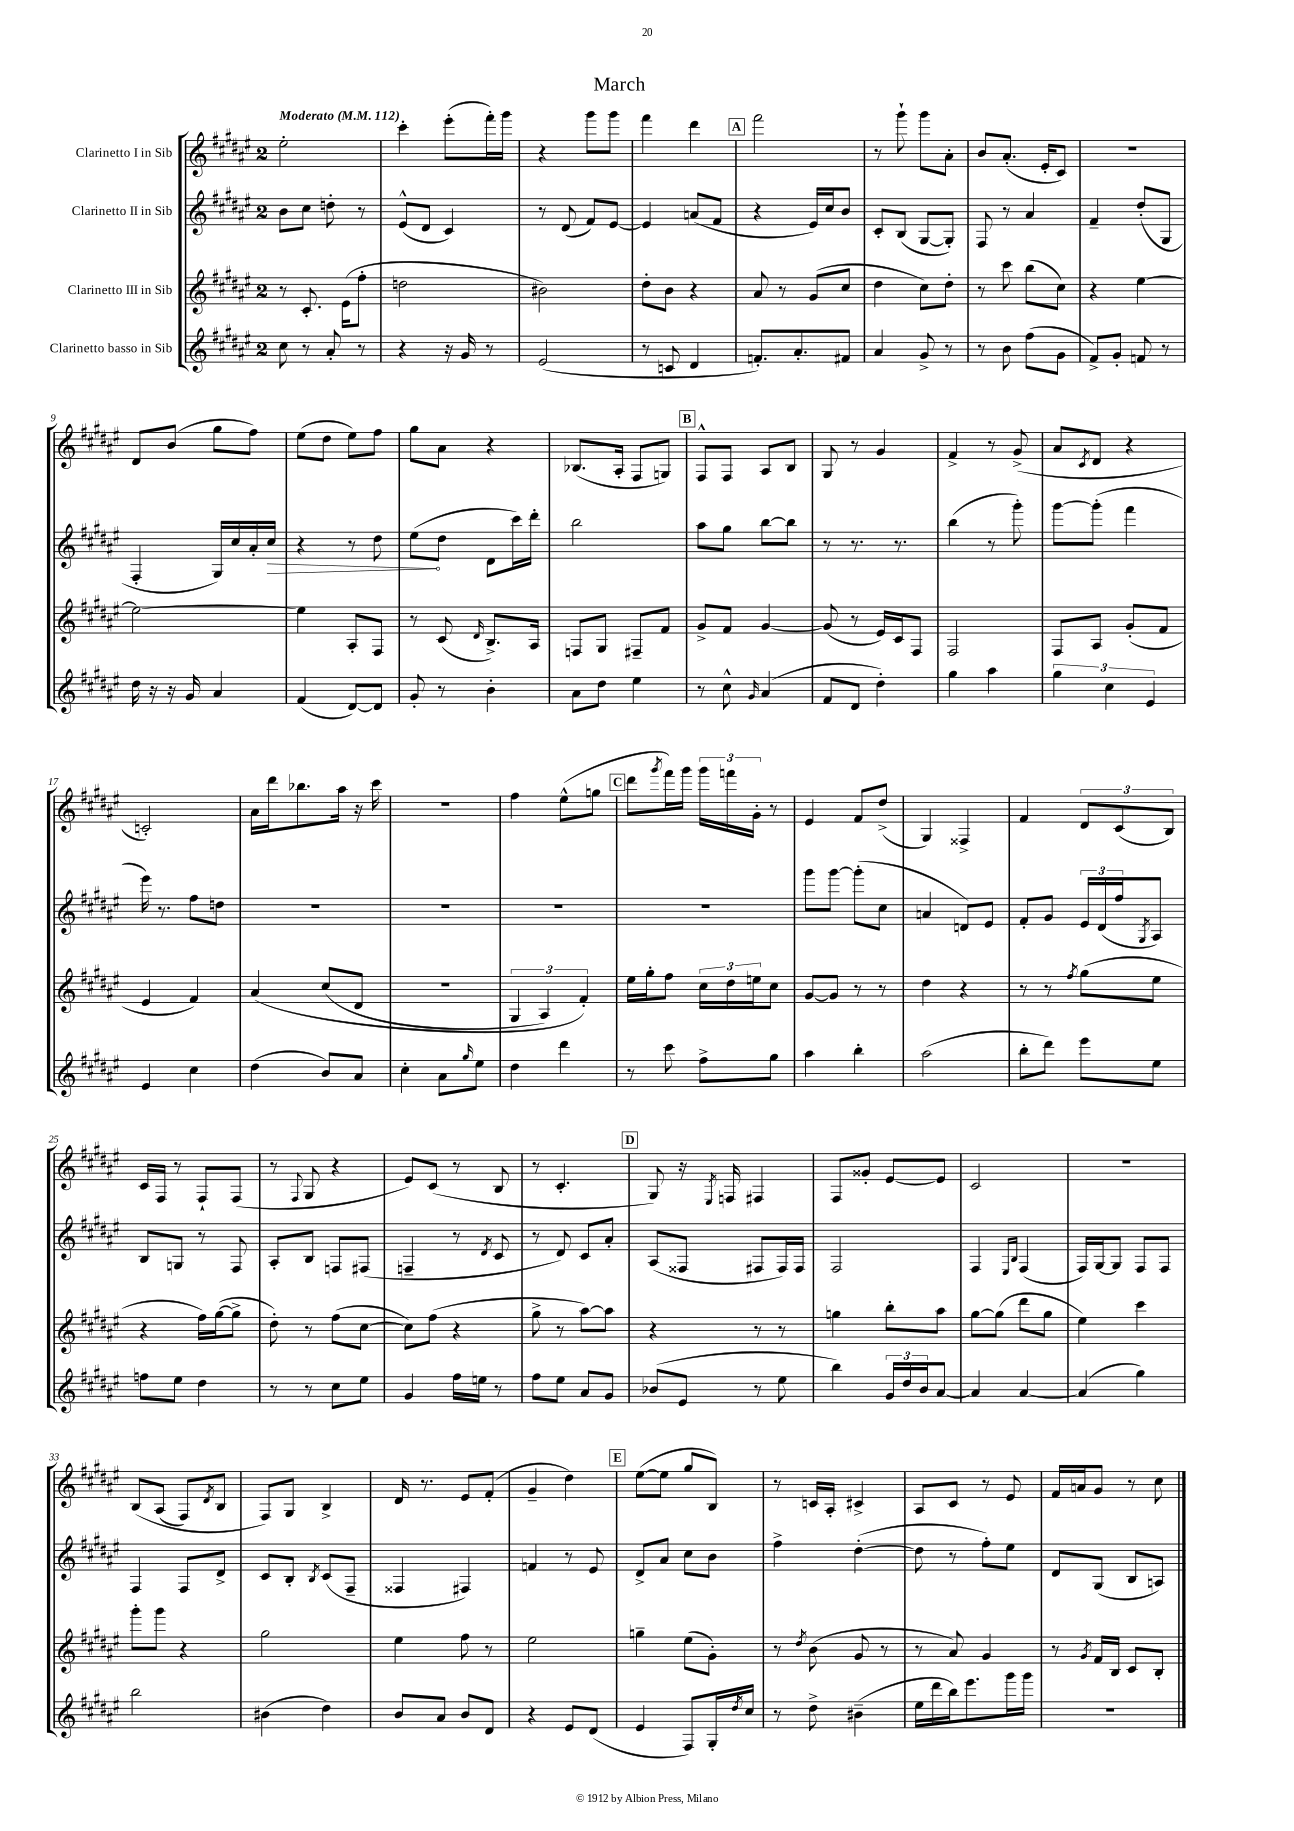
\header { title = "March" }
<<
\new StaffGroup <<
\new Staff = "s0" \with { instrumentName = "Clarinetto I in Sib" } {
    \clef treble \key fis \major \once \override Staff.TimeSignature.style = #'single-digit \time 2/4 \tempo "Moderato" 4 = 112
    eis''2-. |
    cis'''4-. eis'''8-.( fis'''16-.) gis'''16 |
    r4 gis'''8 gis'''8 |
    fis'''4 dis'''4 |
    \mark \markup { \box "A" } fis'''2 |
    r8 gis'''8-! gis'''8 ais'8-. |
    b'8 ais'8.-.( eis'16-. cis'8) |
    r2 |
    dis'8 b'8( gis''8 fis''8) |
    eis''8( dis''8 eis''8) fis''8 |
    gis''8 ais'8 r4 |
    bes8.( ais16-. fis8 g8) |
    \mark \markup { \box "B" } fis8-^ fis8 ais8 b8 |
    gis8 r8 gis'4 |
    fis'4-> r8 gis'8->( |
    ais'8 \acciaccatura { cis'8 } dis'8 r4 |
    c'2-.) |
    ais'16 dis'''16 bes''8. ais''16 r16 cis'''16 |
    r2 |
    fis''4 eis''8-^( g''8 |
    \mark \markup { \box "C" } dis'''8 \acciaccatura { gis'''8 } fis'''16) gis'''16 \tuplet 3/2 { gis'''16 f'''16 gis'16-. } r8 |
    eis'4 fis'8 dis''8->( |
    gis4) fisis4-> |
    fis'4 \tuplet 3/2 { dis'8 cis'8( b8) } |
    cis'16 fis16 r8 fis8-! fis8( |
    r8 \appoggiatura { fis8 } gis8 r4 |
    eis'8) cis'8( r8 b8 |
    r8 cis'4.-. |
    \mark \markup { \box "D" } gis8) r16 \acciaccatura { eis8 } f16 fis4 |
    fis8 gisis'8-. eis'8~ eis'8 |
    cis'2 |
    r2 |
    b8\( ais8( fis8) \acciaccatura { dis'8 } b8 |
    fis8\) gis8 b4-> |
    dis'16 r8. eis'8 fis'8-.( |
    gis'4-- dis''4) |
    \mark \markup { \box "E" } eis''8~( eis''8 gis''8 b8) |
    r8 c'16 ais16-. cis'4-> |
    ais8 cis'8 r8 eis'8 |
    fis'16 a'16 gis'8 r8 cis''8 \bar "|." |
}
\new Staff = "s1" \with { instrumentName = "Clarinetto II in Sib" } {
    \clef treble \key fis \major \once \override Staff.TimeSignature.style = #'single-digit \time 2/4
    b'8 cis''8 d''8-. r8 |
    eis'8-^( dis'8 cis'4) |
    r8 dis'8( fis'8) eis'8~ |
    eis'4 a'8( fis'8 |
    \mark \markup { \box "A" } r4 eis'16) cis''16 b'8 |
    cis'8-. b8( gis8~ gis8-.) |
    fis8 r8 ais'4 |
    fis'4-- dis''8-.( gis8 |
    fis4-. gis16) cis''16 ais'16-. \once \override Hairpin.circled-tip = ##t cis''16\> |
    r4 r8 dis''8 |
    eis''8\!( dis''8 dis'8 cis'''16) dis'''16-. |
    b''2 |
    \mark \markup { \box "B" } ais''8 gis''8 b''8~ b''8 |
    r8 r8. r8. |
    b''4( r8 gis'''8-.) |
    gis'''8~ gis'''8-.( fis'''4 |
    eis'''16) r8. fis''8 d''8 |
    R2 |
    R2 |
    R2 |
    \mark \markup { \box "C" } R2 |
    gis'''8 gis'''8~ gis'''8-.( cis''8 |
    a'4 d'8) eis'8 |
    fis'8-. gis'8 \tuplet 3/2 { eis'16 dis'16( fis''16 } \acciaccatura { gis8 } ais8) |
    b8 g8 r8 fis8 |
    ais8-. b8 f8 fis8( |
    f4-- r8 \acciaccatura { dis'8 } cis'8 |
    r8 dis'8) cis'8 ais'8-. |
    \mark \markup { \box "D" } ais8( fisis8 fis8 fis16) fis16 |
    fis2 |
    fis4 \grace { eis16 b16 } fis4( |
    fis16) gis16~ gis8 fis8 fis8 |
    fis4 fis8 dis'8-> |
    cis'8 b8-. \acciaccatura { b8 } cis'8( fis8-- |
    fisis4 fis4) |
    f'4 r8 eis'8 |
    \mark \markup { \box "E" } dis'8-> ais'8 cis''8 b'8 |
    fis''4-> dis''4~-.( |
    dis''8 r8 fis''8-.) eis''8 |
    dis'8 gis8( b8 a8) \bar "|." |
}
\new Staff = "s2" \with { instrumentName = "Clarinetto III in Sib" } {
    \clef treble \key fis \major \once \override Staff.TimeSignature.style = #'single-digit \time 2/4
    r8 cis'8.-. eis'16( fis''8-. |
    d''2 |
    bis'2) |
    dis''8-. b'8 r4 |
    \mark \markup { \box "A" } ais'8 r8 gis'8( cis''8 |
    dis''4 cis''8) dis''8-. |
    r8 cis'''8 b''8( cis''8) |
    r4 eis''4~ |
    eis''2~ |
    eis''4 ais8-. fis8 |
    r8 cis'8( \grace { dis'16 } b8.->) ais16 |
    f8 gis8 fis8-- fis'8 |
    \mark \markup { \box "B" } gis'8-> fis'8 gis'4~ |
    gis'8( r8 eis'16) cis'16 fis8 |
    fis2 |
    fis8 ais8 gis'8-.( fis'8 |
    eis'4 fis'4) |
    ais'4\( cis''8( dis'8 |
    r2 |
    \tuplet 3/2 { gis4 ais4) fis'4-.\) } |
    \mark \markup { \box "C" } eis''16 gis''16-. fis''8 \tuplet 3/2 { cis''16 dis''16 e''16 } cis''8 |
    gis'8~ gis'8 r8 r8 |
    dis''4 r4 |
    r8 r8 \acciaccatura { fis''8 } gis''8( eis''8 |
    r4 fis''16) gis''16~( gis''8-> |
    dis''8-.) r8 fis''8( cis''8~ |
    cis''8) fis''8( r4 |
    gis''8-> r8 ais''8~) ais''8 |
    \mark \markup { \box "D" } r4 r8 r8 |
    g''4 b''8-. ais''8 |
    gis''8~ gis''8( dis'''8 gis''8 |
    eis''4) cis'''4 |
    gis'''8-. gis'''8 r4 |
    gis''2 |
    eis''4 fis''8 r8 |
    eis''2 |
    \mark \markup { \box "E" } g''4-- eis''8( gis'8-.) |
    r8 \acciaccatura { dis''8 } b'8( gis'8 r8 |
    r8 ais'8) gis'4 |
    r8 \acciaccatura { gis'8 } fis'16 b16 cis'8 b8-. \bar "|." |
}
\new Staff = "s3" \with { instrumentName = "Clarinetto basso in Sib" } {
    \clef treble \key fis \major \once \override Staff.TimeSignature.style = #'single-digit \time 2/4
    cis''8 r8 ais'8-. r8 |
    r4 r16 gis'16 r8 |
    eis'2( |
    r8 c'8 dis'4 |
    \mark \markup { \box "A" } f'8.-.) ais'8.-. fis'8 |
    ais'4 gis'8-> r8 |
    r8 b'8 fis''8( gis'8 |
    fis'8->) gis'8-. f'8 r8 |
    dis''16 r16 r16 gis'16 ais'4 |
    fis'4( dis'8~) dis'8 |
    gis'8-. r8 b'4-. |
    ais'8 dis''8 eis''4 |
    \mark \markup { \box "B" } r8 cis''8-^ \grace { gis'16 } ais'4( |
    fis'8 dis'8 dis''4-.) |
    gis''4 ais''4 |
    \tuplet 3/2 { gis''4 cis''4 eis'4 } |
    eis'4 cis''4 |
    dis''4( b'8) ais'8 |
    cis''4-. ais'8 \grace { gis''16 } eis''8 |
    dis''4 dis'''4 |
    \mark \markup { \box "C" } r8 cis'''8 fis''8-> gis''8 |
    ais''4 b''4-. |
    ais''2( |
    b''8-. dis'''8) eis'''8 eis''8 |
    f''8 eis''8 dis''4 |
    r8 r8 cis''8 eis''8 |
    gis'4 fis''16 e''16 r8 |
    fis''8 eis''8 ais'8 gis'8 |
    \mark \markup { \box "D" } bes'8( eis'8 r8 eis''8 |
    b''4) \tuplet 3/2 { gis'16 dis''16 b'16 } ais'8~ |
    ais'4 ais'4~ |
    ais'4( gis''4) |
    b''2 |
    bis'4( dis''4) |
    b'8 ais'8 b'8 dis'8 |
    r4 eis'8 dis'8( |
    \mark \markup { \box "E" } eis'4 fis8) gis16-. \acciaccatura { dis''8 } cis''16 |
    r8 dis''8-> bis'4--( |
    eis''16 dis'''16 b''16) eis'''8. gis'''16 gis'''16 |
    R2 \bar "|." |
}
>>
>>
